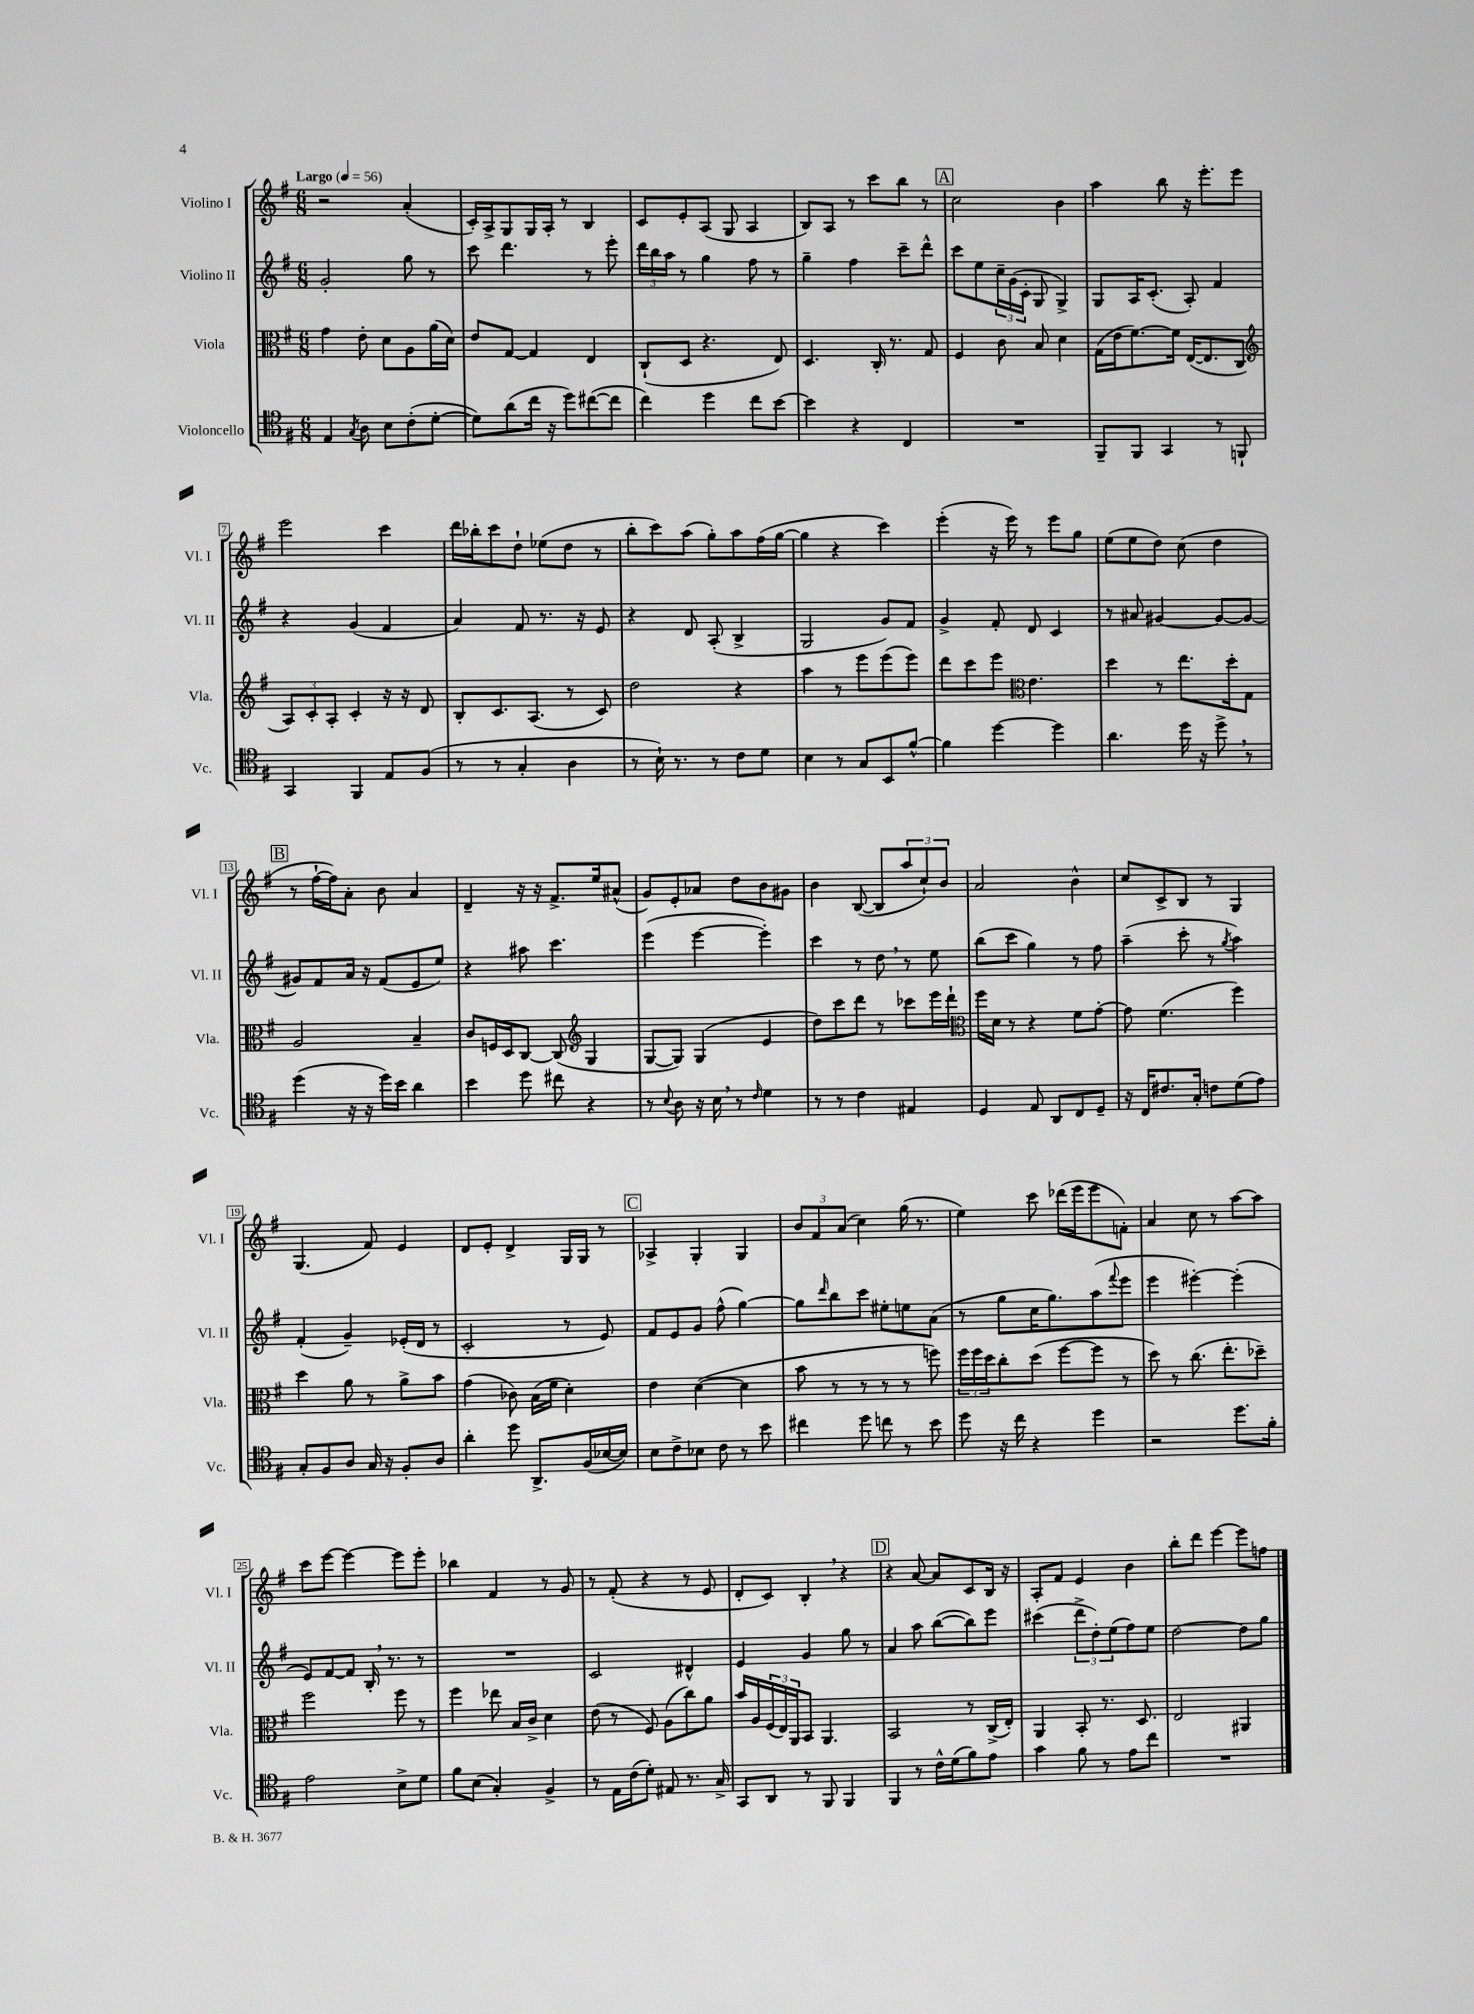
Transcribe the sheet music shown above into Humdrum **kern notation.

**kern	**kern	**kern	**kern
*staff4	*staff3	*staff2	*staff1
*clefC4	*clefC3	*clefG2	*clefG2
*k[f#]	*k[f#]	*k[f#]	*k[f#]
*M6/8	*M6/8	*M6/8	*M6/8
*MM56	*MM56	*MM56	*MM56
4E/	4g\	2g'/	2r
8qG/	.	.	.
8A\	8e'\	.	.
8B\L	8d\L	.	.
(8c'\	8A\	8gg\	(4a'/
[8d'\J	(16a\L	8r	.
.	16d\JJ)	.	.
=	=	=	=
8d\]L)	8e/L	8ccc\	16c'/LL)
.	.	.	16A^/J
(8a\	[8G/J	4.ddd\	8G/
16cc\Jk	4G/]	.	16G/L
16r	.	.	16A'/JJ
8dd\L)	.	.	8r
([8cc#\	4E/	8r	4B/
8cc#\]J	.	8eee'\	.
=	=	=	=
4cc\)	(8C`/L	24ddd\LL	8c/L
.	.	24bb\	.
.	.	24aa\JJ	.
.	8D/J	8r	8e'/
4dd\	4.r	4gg\	(8A/J
.	.	.	8G/
8cc\L	.	8ff#\	4A/
[8b\J	8E/)	8r	.
=	=	=	=
4b\]	4.D/	4gg~\	8B/L)
.	.	.	8A/J
4r	.	4ff#\	8r
.	16C'/	.	8ccc\L
.	8.r	.	.
4C/	.	8ccc~\L	8bb\J
.	8G/	8ddd^^\J	8r
=	=	=	=
2.r	4F#/	8ccc\L	2cc\
.	.	8ee\	.
.	8c\	24cc~\L	.
.	.	(24g\	.
.	.	24c'\JJ	.
.	8B/	8G/	.
.	4d\	4G^/)	4b\
=	=	=	=
8FF#~/L	(16G\LL	8G/L	4aa\
.	16e\J	.	.
8FF#/J	[8.f#\)	16A/K	.
.	.	(8.c'/J	.
4GG/	.	.	8bb\
.	16f#\]Jk	.	.
.	([16E/LK	8A'/)	16r
.	8.E/]	.	8.eee'\L
8r	.	4f#/	.
8FF`/	8C/J	.	8eee\J
=	=	=	=
*	*clefG2	*	*
4GG/	12A/L)	4r	2eee\
.	12c'/	.	.
.	12A'/J	.	.
4FF#/	4c'/	(4g/	.
8E/L	16r	4f#/	4ccc\
.	16r	.	.
(8F#/J	8d/	.	.
=	=	=	=
8r	8B'/L	4a/)	16ddd\LL
.	.	.	16bb-'\J
8r	8.c/	.	8ccc\
4G'/	.	8f#/	8dd`\J
.	(8.A/J	.	.
.	.	8.r	(8ee-\L
4A\	8r	.	8dd\J
.	.	16r	.
.	8c/)	8e/	8r
=	=	=	=
8r	2dd\	4r	8bb'\L
16B`\)	.	.	8ccc\)
8.r	.	.	.
.	.	8d/	(8aa\J
8r	.	(8A'/	8gg'\L)
8c\L	4r	4B^/	8aa\
8d\J	.	.	(16ff#\L
.	.	.	[16gg\JJ
=	=	=	=
4B\	4aa\	2G/	4gg\]
8r	8r	.	4r
8G/L	8eee\L	.	.
8BB/	(8eee\	8g/L)	4ccc\)
[8f#^^/J	8eee\J)	8f#/J	.
=	=	=	=
4f#\]	8ddd\L	4g^/	(4eee'\
.	8ccc\	.	.
[4dd\	8eee\J	8f#'/	16r
.	.	.	16eee\)
*	*clefC3	*	*
.	4.e\	8d/	8r
4dd\]	.	4c/	8eee\L
.	.	.	8gg\J
=	=	=	=
4.a\	4dd\	8r	(8ee\L
.	.	8a#/	8ee\
.	8r	[4g#/	8dd\J)
16dd\	8.ee\L	.	(8cc\
16r	.	.	.
8dd^\	.	8g#/_L	4dd\
.	16dd'\k	.	.
8r	8G\J	8g#/_J	.
=	=	=	=
(4dd\	2A/	8g#/]L	8r
.	.	8f#/	[16ff#`\LL
.	.	.	16ff#\]J)
16r	.	16a/Jk	8a'\J
16r	.	16r	.
16dd\LL)	.	(8f#/L	8b\
16b\JJ	.	.	.
4a\	4B~/	8e/	4a/
.	.	8ee/J)	.
=	=	=	=
4b\	8c/L	4r	4d~/
.	16F/L	.	.
.	16D/J	.	.
8dd\	[8C/J	8aa#\	16r
.	.	.	16r
8cc#\	(8C/]	4.ccc\	8.f#^/L
*	*clefG2	*	*
4r	4G/	.	.
.	.	.	16ee/k
.	.	.	(8a#^^/J
=	=	=	=
8r	[8G/L	(4eee\	8g/L)
8qqB/	.	.	.
8A\	8G/]J)	.	8e'/
16r	(4G/	[4eee\	8a-/J
16B\	.	.	.
8r	.	.	8dd\L
16qqc/	.	.	.
4d\	4e/	4eee'\])	8b\
.	.	.	8g#\J
=	=	=	=
8r	8dd\L)	4ccc\	4b\
8r	8ccc\	.	.
4c\	8ddd\J	8r	([8B/
.	8r	8dd\	8B/]L
4E#/	8ccc-\L	8r	12aa/
.	.	.	12cc`/)
.	16eee\L	8ee\	.
.	.	.	12b/J
.	16ddd`\JJ	.	.
=	=	=	=
*	*clefC3	*	*
4D/	16ff#\LL	(8bb\L	2a/
.	16d\JJ	.	.
.	8r	8ccc\J	.
8E/	4r	4gg\)	.
8AA/L	.	.	.
8C/	8f#\L	8r	4b^^\
8D~/J	[8g'\J	8ff#\	.
=	=	=	=
16r	8g\]	(4aa~\	8cc/L
16C/LK	.	.	.
8.c#/	(4.f#\	.	8c^/
.	.	8ccc'\	8B/J
16G'/Jk	.	.	.
8c\L	.	8r	8r
.	.	8qgg/	.
(8d\	4ff#\)	4aa\)	4G/
8e\J)	.	.	.
=	=	=	=
8G'/L	4dd\	(4f#'/	(4.G/
8F#/	.	.	.
8A/J	8a\	4g~/)	.
16G/	8r	.	8f#/)
16r	.	.	.
8F#'/L	8a^\L	(16e-'/LL	4e/
.	.	16d/JJ	.
8A/J	8b\J	8r	.
=	=	=	=
4a'\	(4g\	2c'/	8d/L
.	.	.	8e'/J
8dd\	8c-\)	.	4d^/
8.AA^/L	(16B\LL	.	.
.	16f#\JJ	.	.
.	4d'\)	8r	16G/LL
(16F#/L	.	.	16G/JJ
[16B-/	.	8e/)	8r
16B-/]JJ)	.	.	.
=	=	=	=
8B\L	4e\	8f#/L	4A-^/
8c^\	.	8e/	.
8B-\J	([4d\	8g/J	4G'/
8c\	.	(8ff#^^\	.
8r	4d\]	[4gg\)	4G/
8b\	.	.	.
=	=	=	=
4cc#\	8b\	8gg\]L	12b/L
.	.	.	12f#/
.	.	16qqddd/	.
.	8r	8bb\	.
.	.	.	(12a/J
8dd\	8r	8ccc\J	4cc\)
8cc\	8r	8ee#'\L	.
8r	8r	8ee\	(16gg\
.	.	.	8.r
8b\	8ff\)	(8a\J	.
=	=	=	=
8dd\	24ff#\LL	8r	4ee\)
.	24ff#\	.	.
.	24dd\J	.	.
16r	8cc'\	8gg\L	.
16cc\	.	.	.
4r	(8dd\J	16cc\K	8ccc\
.	.	8.gg\)	.
.	[8ff#\L	.	(16ddd-\LL
.	.	.	16eee\J
4dd\	8ff#\]J	(8aa\	8eee\
.	.	8qqfff#/	.
.	8r	8eee\J	8f'\J)
=	=	=	=
2r	8dd\)	4eee\	4a/
.	8r	.	.
.	(8.cc\	[4eee#'\)	8cc\
.	.	.	8r
.	8.ee'\L	.	.
8.dd\L	.	(4eee#'\]	[8aa\L
.	8dd-~\J)	.	8aa\]J
16f#'\Jk	.	.	.
=	=	=	=
2e\	2ff#\	8e/L)	8ccc\L
.	.	[8f#/	[8eee\J
.	.	8f#/]J	4eee\_
.	.	16B'/	.
.	.	8.r	.
8B^\L	8ff#\	.	8eee\]L
8d\J	8r	8r	8eee'\J
=	=	=	=
8f#\L	4ff#\	2.r	4bb-\
(8B\J	.	.	.
4G'/)	8ee-\	.	4f#/
.	16B/LL	.	.
.	16c^/JJ	.	.
4F#^/	4d\	.	8r
.	.	.	8g/
=	=	=	=
8r	(8e\	2c/	8r
16E\LL	8r	.	(8f#'/
(16c\J	.	.	.
8d'\J)	8F#/)	.	4r
8E#/	(8A\L	.	.
8.r	8cc\)	4d#^^/	8r
.	8a\J	.	8e/
16G^/	.	.	.
=	=	=	=
8GG/L	16b/LL	4e/	8d'/L
.	16A/	.	.
8AA/J	(24F#/	.	8c/J)
.	24E/)	.	.
.	24AA/J	.	.
8r	8BB/J	4g/	4B'/
8FF#/	4.AA/	.	.
4FF#/	.	8gg\	4r
.	.	8r	.
=	=	=	=
4FF#/	2BB/	4a/	4r
8r	.	8aa\	[8a/
16c^^\LL	.	([8bb\L	8a/]L
(16d\J	.	.	.
8f#\)	8r	8bb\])	8c/
8e\J	(16C^/LL	8eee\J	16B/Jk
.	16E'/JJ)	.	16r
=	=	=	=
4g\	4AA/	(4ccc#\	8A'/L
.	.	.	8f#/J
8f#\	8BB'/	12ddd^\L	4e/
.	.	12dd'\)	.
8r	8.r	.	.
.	.	(12ee\	.
8e\L	.	8ff#\)	4b\
.	8.D/	.	.
8cc\J	.	8ee\J	.
=	=	=	=
2.r	2E/	[2dd\	8bb'\L
.	.	.	8ddd\J
.	.	.	[4eee\
.	4AA#/	8dd\]L	8eee\]L
.	.	8gg\J	8ff\J
==	==	==	==
*-	*-	*-	*-
